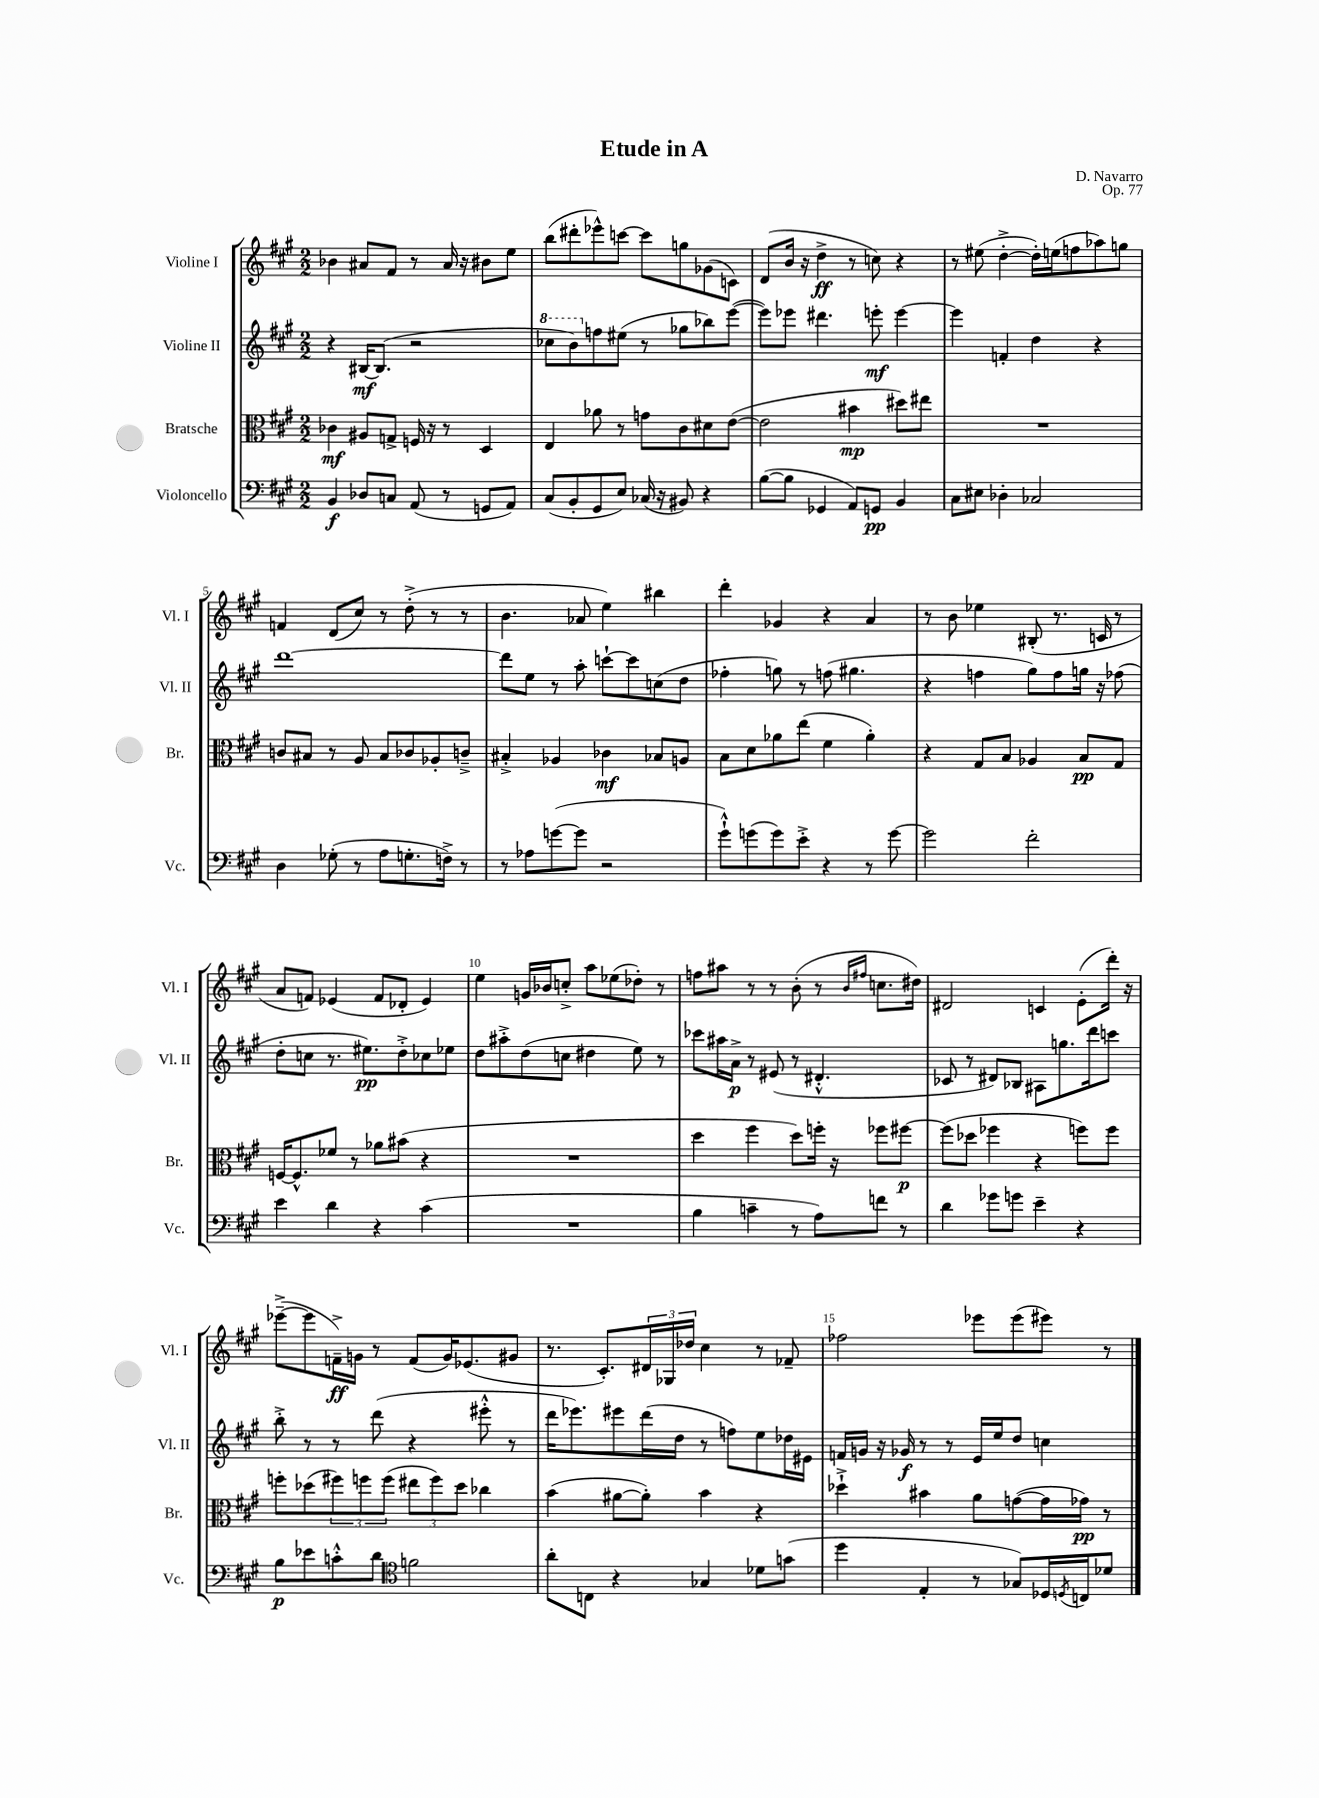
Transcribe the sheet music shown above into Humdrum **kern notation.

**kern	**kern	**kern	**kern
*staff4	*staff3	*staff2	*staff1
*clefF4	*clefC3	*clefG2	*clefG2
*k[f#c#g#]	*k[f#c#g#]	*k[f#c#g#]	*k[f#c#g#]
*M2/2	*M2/2	*M2/2	*M2/2
4BB	4c-	4r	4b-
8D-	8A#	[16B#	8a#
.	.	(8.B#]	.
8C	8G^	.	8f#
(8AA	16F	2r	8r
.	16r	.	.
8r	8r	.	16a#
.	.	.	16r
8GG	4D	.	8b#
8AA)	.	.	8ee
=	=	=	=
(8C#	4E	8ccc-	(8bb
8BB'	.	8bb)	8ddd#'
8GG#	8a-	8ff	8eee-^^)
8E)	8r	(8ee#	[8ccc
(16C-	8g	8r	8ccc]
16r	.	.	.
8BB#)	8c#	8gg-	8gg
4r	8d#	8bb-)	(8g-
.	([8e	([8eee	8c)
=	=	=	=
([8B	2e]	8eee])	(8d
8B]	.	8eee-	16b
.	.	.	16r
4GG-	.	4.ddd#	4dd^
8AA)	4b#	.	8r
8GG	.	8eee'	8cc)
4BB	8dd#)	[4eee	4r
.	8ee#	.	.
=	=	=	=
8C#	1r	4eee]	8r
8E#	.	.	(8ee#
4D-'	.	4f'	[4dd'^
2C-	.	4dd	16dd'])
.	.	.	(16ee
.	.	.	8ff
.	.	4r	8aa-)
.	.	.	8gg
=	=	=	=
4D	8c	[1ddd	4f
.	8B#	.	.
(8G-'	8r	.	(8d
8r	8A	.	8cc#)
8A	8B#	.	8r
8.G'	8c-	.	(8dd'^
.	8A-'	.	8r
16F^)	.	.	.
8r	8c~^	.	8r
=	=	=	=
8r	4B#'^	8ddd]	4.b
8A-	.	8ee	.
([8g	4A-	8r	.
8g]	.	8aa'	8a-
2r	4c-	[8ccc`	4ee)
.	.	8ccc]	.
.	8B-	(8cc	4bb#
.	8A	8dd	.
=	=	=	=
8g#`^^)	8B	4ff-'	4ddd'
(8g	8d	.	.
8g)	8a-	8gg)	4g-
8e'^	(8ee	8r	.
4r	4f#	(8ff	4r
.	.	4.gg#	.
8r	4a-')	.	4a
[8g	.	.	.
=	=	=	=
2g]	4r	4r	8r
.	.	.	8b
.	8G#	4ff	4ee-
.	8B	.	.
2f#'	4A-	8gg#)	(8B#'
.	.	8ff	8.r
.	8B	16gg	.
.	.	16r	16c
.	8G#	(8ff-	8r
=	=	=	=
4e	[16F	8dd'	8a
.	8.F^^]	.	.
.	.	8cc	8f)
4d	8f-	8.r	(4e-
.	8r	.	.
.	.	8.ee#)	.
4r	8a-	.	8f
.	(8b#	8dd'^	8d-'
(4c#	4r	8cc-	4e-)
.	.	8ee-	.
=	=	=	=
1r	1r	8dd	4ee
.	.	8aa#'^	.
.	.	(8dd	16g
.	.	.	16b-
.	.	8cc	8cc'^
.	.	4dd#	8aa
.	.	.	(8ee-
.	.	8ee)	8dd-')
.	.	8r	8r
=	=	=	=
4B	4dd	8ccc-	8ff
.	.	16aa#	8aa#
.	.	16a^	.
4c~	4ff#	8r	8r
.	.	(8e#	8r
8r	8dd)	8r	(8b'
8A)	16ff'	4.d#'^^	8r
.	16r	.	.
.	.	.	16qqb
.	.	.	16qqff#
8f	8ff-	.	8.cc
8r	[8ff#	.	.
.	.	.	16dd#)
=	=	=	=
4d	(8ff#]	8c-	2d#
.	8dd-	8r	.
8g-	4ff-	8d#)	.
8g	.	8B-	.
4e~	4r	8A#	4c
.	.	8.gg	.
4r	8ff)	.	(8e'
.	.	16ddd	.
.	8ff	8ccc	16ddd')
.	.	.	16r
=	=	=	=
8B	8ff'	8bb'^	([8eee-~^
8e-	(8dd-	8r	8eee-]
8c'^^	12ff#)	8r	16f~^)
.	.	.	16g
.	12ff	.	.
8d	.	(8ddd	8r
.	(12ff	.	.
*clefC4	*	*	*
2f	12ee#	4r	(8f
.	12ff)	.	.
.	.	.	16g)
.	12dd-	.	.
.	.	.	(8.e-
.	4cc-	8eee#'^^	.
.	.	8r	8g#
=	=	=	=
8a'	(4b	16ddd	8.r
.	.	8.eee-)	.
8C	.	.	.
.	.	.	8.c#')
4r	[8a#	8eee#	.
.	8a#'])	(16ddd	24d#
.	.	.	24G-
.	.	16dd	.
.	.	.	24dd-
4G-	4b	8r	4cc#
.	.	8ff)	.
8d-	4r	8ee	8r
(8g	.	16dd-	8f-~
.	.	16e#	.
=	=	=	=
4dd	4dd-`^	16f	2ff-
.	.	16g	.
.	.	16r	.
.	.	16g-	.
4E'	4b#	8r	.
.	.	8r	.
8r	8a	16e	8eee-
.	.	16ee	.
8G-)	([8g	8dd	(8eee-
16D-	16g]	4cc	8eee#)
8qD	.	.	.
16C	16g-)	.	.
8d-	8r	.	8r
==	==	==	==
*-	*-	*-	*-
